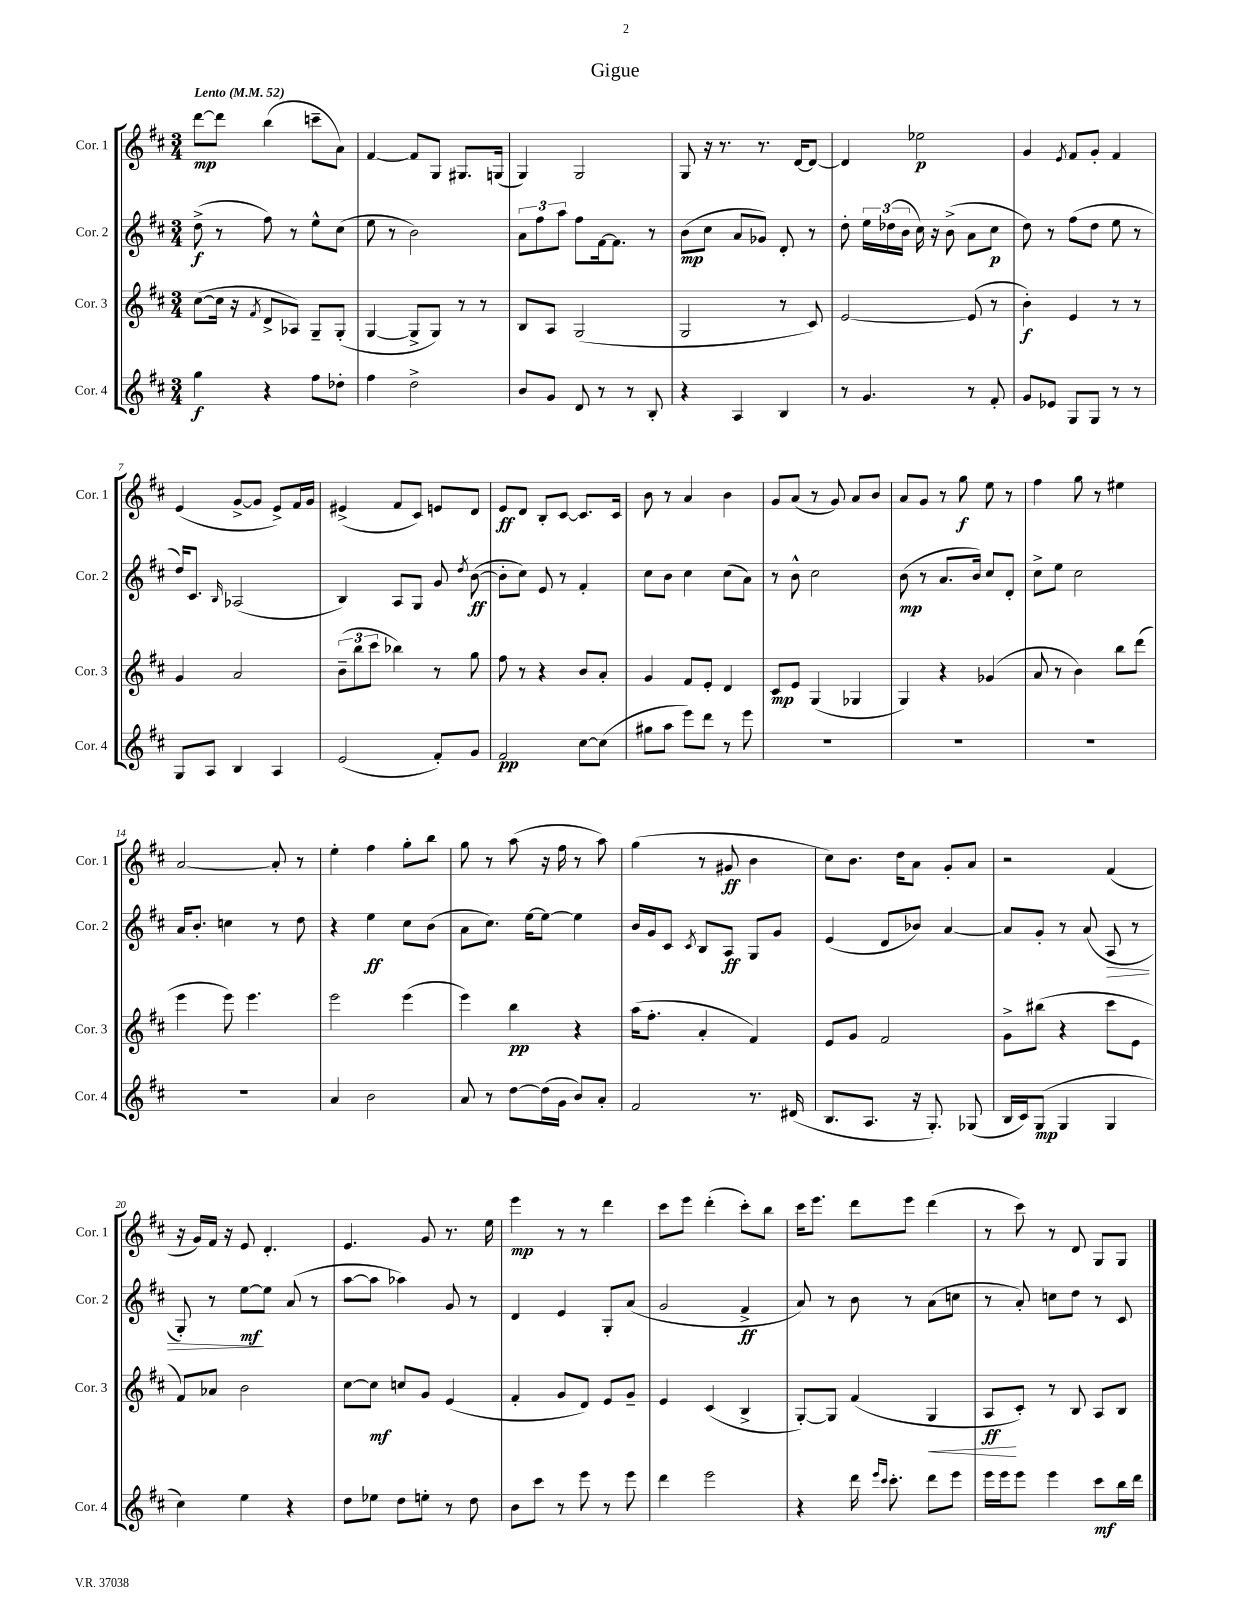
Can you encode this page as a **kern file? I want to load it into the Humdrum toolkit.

**kern	**kern	**kern	**kern
*staff4	*staff3	*staff2	*staff1
*clefG2	*clefG2	*clefG2	*clefG2
*k[f#c#]	*k[f#c#]	*k[f#c#]	*k[f#c#]
*M3/4	*M3/4	*M3/4	*M3/4
*MM52	*MM52	*MM52	*MM52
4gg	([8cc#	(8dd^	[8ddd
.	16cc#]	8r	8ddd]
.	16r	.	.
.	8qf#	.	.
4r	8d^	8ff#)	(4bb
.	8A-)	8r	.
8ff#	8G~	8ee^^	8ccc~
8dd-'	(8G'	(8cc#	8a)
=	=	=	=
4ff#	[4G	8ee	[4f#
.	.	8r	.
2dd^	8G^]	2b)	8f#]
.	8G)	.	8G
.	8r	.	8.G#
.	8r	.	.
.	.	.	(16G
=	=	=	=
8b	8B	12a	4G)
.	.	12ff#	.
8g	8A	.	.
.	.	12aa	.
8d	(2G	8ff#	2G
8r	.	[16f#	.
.	.	8.f#]	.
8r	.	.	.
8B'	.	8r	.
=	=	=	=
4r	2G	(8b	8G
.	.	8cc#	16r
.	.	.	8.r
4A	.	8a	.
.	.	8g-)	8.r
4B	8r	8d'	.
.	.	.	[16d
.	8c#)	8r	8d_
=	=	=	=
8r	[2e	8dd'	4d]
4.g	.	24ee	.
.	.	(24dd-	.
.	.	24b	.
.	.	16cc#)	2ee-
.	.	16r	.
.	.	(8b^	.
8r	(8e]	8a	.
8f#'	8r	8cc#	.
=	=	=	=
8g	4b')	8dd)	4g
8e-	.	8r	.
.	.	.	8qe
8G	4e	(8ff#	8f#
8G	.	8dd	8g'
8r	8r	8ee	4f#
8r	8r	8r	.
=	=	=	=
8G	4g	16dd)	(4e
.	.	8.c#	.
8A	.	.	.
.	.	16qqB	.
4B	2a	(2A-	[8g^
.	.	.	8g]
4A	.	.	8e^)
.	.	.	16f#
.	.	.	16g
=	=	=	=
(2e	(12b~	4B)	(4e#^
.	12bb	.	.
.	12ccc#	.	.
.	4bb-)	8A	8f#
.	.	8G	8c#)
8f#')	8r	8g	8e
.	.	8qdd	.
8g	8gg	([8b	8d
=	=	=	=
2f#	8ff#	8b']	8e
.	8r	8cc#)	8d
.	4r	8e	8B'
.	.	8r	[8c#
[8cc#	8b	4f#'	8.c#]
(8cc#]	8a'	.	.
.	.	.	16c#
=	=	=	=
8gg#	4g	8cc#	8b
8aa	.	8b	8r
8eee)	8f#	4cc#	4a
8ddd	8e'	.	.
8r	4d	(8cc#	4b
8eee	.	8a)	.
=	=	=	=
2.r	8c#	8r	8g
.	8e	8b^^	(8a
.	(4G	2cc#	8r
.	.	.	8g)
.	4G-	.	8a
.	.	.	8b
=	=	=	=
2.r	4G)	(8b	8a
.	.	8r	8g
.	4r	8.a	8r
.	.	.	8gg
.	.	16b)	.
.	(4g-	8cc#	8ee
.	.	8d'	8r
=	=	=	=
2.r	8a	8cc#^	4ff#
.	8r	8ee	.
.	4b)	2cc#	8gg
.	.	.	8r
.	8bb	.	4ee#
.	(8ddd	.	.
=	=	=	=
2.r	4eee	16a	[2a
.	.	8.b'	.
.	8eee)	4cc	.
.	4.eee	.	.
.	.	8r	8a']
.	.	8dd	8r
=	=	=	=
4a	2eee	4r	4ee'
2b	.	4ee	4ff#
.	(4eee	8cc#	8gg'
.	.	(8b	8bb
=	=	=	=
8a	4eee)	8a	8gg
8r	.	8.cc#)	8r
[8dd	4bb	.	(8aa
.	.	[16ee	.
(16dd]	.	8ee_	16r
16g	.	.	16ff#
8b)	4r	4ee]	8r
8a'	.	.	8aa)
=	=	=	=
2f#	(16aa	16b	(4gg
.	8.ff#'	16g	.
.	.	8c#	.
.	.	8qc#	.
.	4a'	8B	8r
.	.	8A	8g#
8.r	4f#)	8G	4b
.	.	8g	.
(16d#	.	.	.
=	=	=	=
8.B	8e	(4e	8cc#)
.	8g	.	8.b
8.A	.	.	.
.	2f#	8d	.
.	.	.	16dd
16r	.	8b-)	8a
8.G')	.	.	.
.	.	[4a	8g'
(8G-	.	.	8a
=	=	=	=
16B	8g^	8a]	2r
16c#)	.	.	.
(8G	(8bb#	8g'	.
4G	4r	8r	.
.	.	(8a	.
4G	8ccc#	8A	(4f#
.	8e	8r	.
=	=	=	=
4cc#)	8f#)	8G')	16r
.	.	.	16g)
.	8a-	8r	16f#
.	.	.	16r
4ee	2b	[8ee	8e
.	.	8ee]	4.d'
4r	.	(8a	.
.	.	8r	.
=	=	=	=
8dd	[8cc#	[8aa	4.e
8ee-	8cc#]	8aa]	.
8dd	8cc	4aa-)	.
8ee'	8g	.	8g
8r	(4e	8g	8.r
8dd	.	8r	.
.	.	.	16ee
=	=	=	=
8b	4f#'	4d	4eee
8ccc#	.	.	.
8r	8g	4e	8r
8eee	8d)	.	8r
8r	8e	8G'	4ddd
8eee	8g~	(8a	.
=	=	=	=
4ddd	4e	2g	8ccc#
.	.	.	8eee
2eee	(4c#	.	(4ddd'
.	4B^	4f#^	8ccc#')
.	.	.	8bb
=	=	=	=
4r	[8G')	8a)	16ccc#
.	.	.	8.eee
.	8G]	8r	.
16ddd	(4f#	8b	8ddd
16qqeee	.	.	.
16qqccc#	.	.	.
8.ccc#'	.	.	.
.	.	8r	8eee
8ddd	4G	(8a	(4ddd
8eee	.	8cc	.
=	=	=	=
16eee	8A	8r	8r
16eee	.	.	.
8eee	8c#')	8a')	8ccc#)
4eee	8r	8cc	8r
.	8B	8dd	8d
8ccc#	8A	8r	8G
16bb	8B	8c#	8G
16ddd	.	.	.
==	==	==	==
*-	*-	*-	*-
